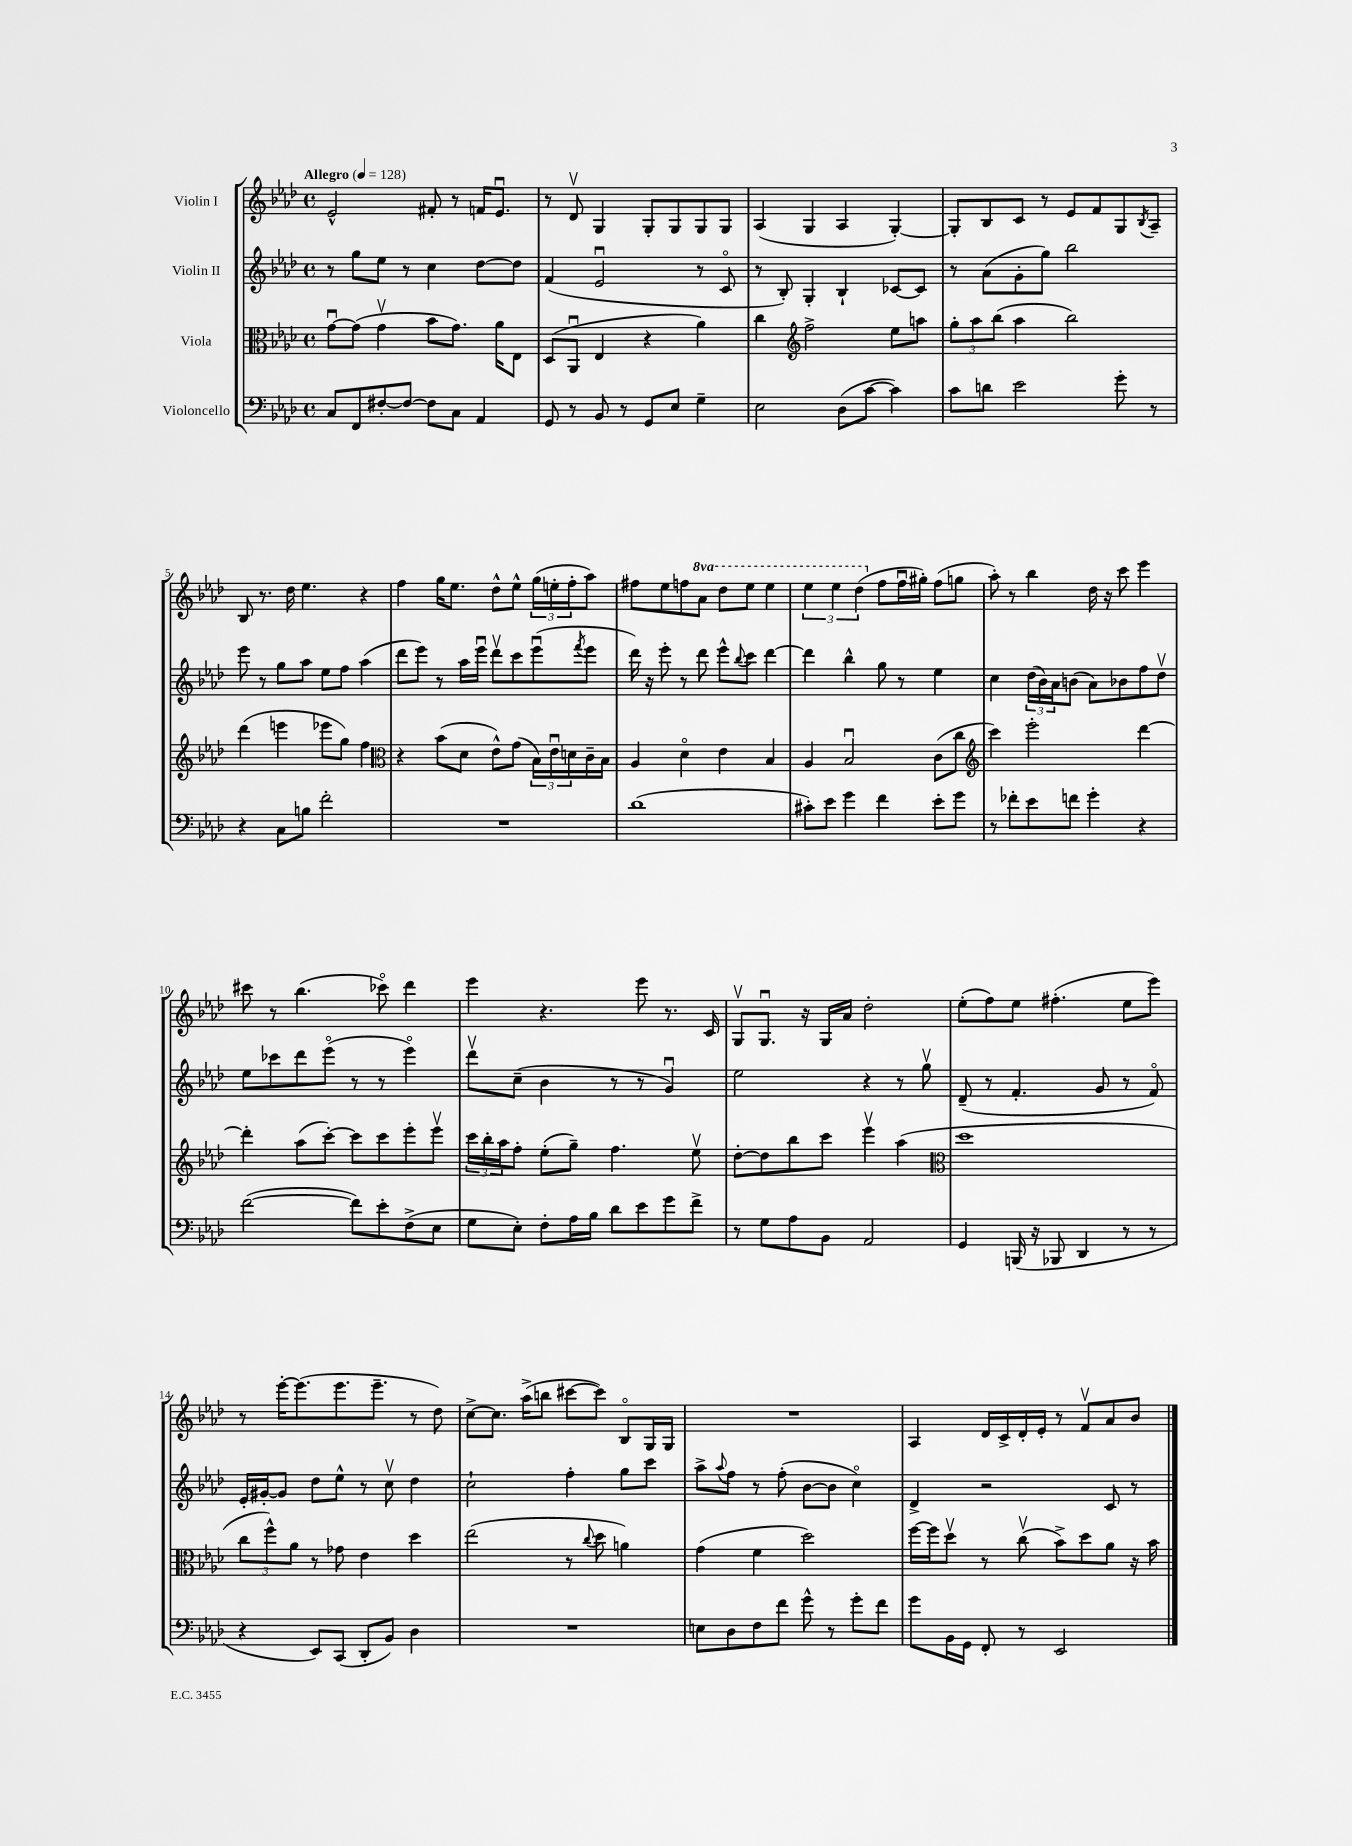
<<
\new StaffGroup <<
\new Staff = "s0" \with { instrumentName = "Violin I" } {
    \clef treble \key aes \major \defaultTimeSignature \time 4/4 \set Staff.ottavationMarkups = #ottavation-simple-ordinals \tempo "Allegro" 4 = 128
    ees'2-^ fis'8-. r8 f'16 ees'8.\downbow |
    r8 des'8\upbow g4 g8-. g8 g8 g8 |
    aes4( g4 aes4 g4~-.) |
    g8-. bes8 c'8 r8 ees'8 f'8 g8 \acciaccatura { bes8 } aes8-- |
    bes8 r8. des''16 ees''4. r4 |
    f''4 g''16 ees''8. des''8-^ ees''8-^ \tuplet 3/2 { g''16( e''16-. f''16-. } aes''8) |
    fis''8 ees''8 f''8 \ottava #1 aes''8 des'''8 ees'''8 ees'''4 |
    \tuplet 3/2 { ees'''4 ees'''4 des'''4( \ottava #0 } f''8 f''16\downbow gis''16-.) f''8( g''8 |
    aes''8-.) r8 bes''4 des''16 r16 c'''8 ees'''4 |
    cis'''8 r8 bes''4.( ces'''8\flageolet) des'''4 |
    ees'''4 r4. ees'''8 r8. c'16 |
    g8\upbow g8.\downbow r16 g16 aes'16 des''2-. |
    ees''8-.( f''8) ees''8 fis''4.-.( ees''8 ees'''8) |
    r8 ees'''16~-. ees'''8.( ees'''8. ees'''8.-- r8 des''8) |
    c''8~-> c''8. aes''16->( b''8 cis'''8~ cis'''8) bes8\flageolet g16 g16 |
    R1 |
    aes4 des'16 c'16-> des'16-. ees'16-. r8 f'8\upbow aes'8 bes'8 \bar "|." |
}
\new Staff = "s1" \with { instrumentName = "Violin II" } {
    \clef treble \key aes \major \defaultTimeSignature \time 4/4
    r8 g''8 ees''8 r8 c''4 des''8~ des''8 |
    f'4( ees'2\downbow r8 c'8\flageolet |
    r8 bes8-.) g4-. bes4-! ces'8~ ces'8 |
    r8 aes'8( g'8-. g''8) bes''2 |
    ees'''8 r8 g''8 aes''8 ees''8 f''8 aes''4( |
    des'''8 ees'''8) r8 aes''16 ees'''16\downbow des'''8\upbow c'''8 ees'''8\downbow( \acciaccatura { f'''8 } ees'''8 |
    des'''16) r16 ees'''8-. r8 des'''8 ees'''8-^ \appoggiatura { bes''8 } c'''8 des'''4~ |
    des'''4 bes''4-^ g''8 r8 ees''4 |
    c''4 \tuplet 3/2 { des''16( bes'16) aes'16 } b'8( aes'8) bes'8 f''8 des''8\upbow |
    ees''8 ces'''8 des'''8 ees'''8\flageolet( r8 r8 ees'''4\flageolet) |
    des'''8\upbow c''8--( bes'4 r8 r8 g'4\downbow) |
    ees''2 r4 r8 g''8\upbow |
    des'8--( r8 f'4.-. g'8 r8 f'8\flageolet) |
    ees'16-. gis'16~-. gis'8 des''8 ees''8-^ r8 c''8\upbow des''4 |
    c''2-! f''4-. g''8 c'''8 |
    aes''8-> \appoggiatura { aes''8 } f''8 r8 f''8-.( bes'8~ bes'8 c''4\flageolet) |
    des'4-> r2 c'8 r8 \bar "|." |
}
\new Staff = "s2" \with { instrumentName = "Viola" } {
    \clef alto \key aes \major \defaultTimeSignature \time 4/4
    g'8~\downbow g'8( g'4\upbow bes'8 g'8.) aes'16 ees8 |
    des8( aes,8\downbow ees4 r4 aes'4) |
    c''4 \clef treble f''2-> ees''8 a''8 |
    \tuplet 3/2 { g''8-. aes''8 bes''8( } aes''4 bes''2) |
    des'''4( e'''4 ees'''8 g''8) f''4 |
    \clef alto r4 bes'8( des'8 ees'8-^) g'8( \tuplet 3/2 { bes16) ees'16\downbow d'16 } c'16-- bes16 |
    aes4 des'4\flageolet ees'4 bes4 |
    aes4 bes2\downbow c'8( c''8 |
    \clef treble c'''4) ees'''2-. des'''4~ |
    des'''4-. aes''8( c'''8~-.) c'''8 c'''8 ees'''8-. ees'''8\upbow |
    \tuplet 3/2 { c'''16 bes''16-. aes''16 } f''8-. ees''8-.( g''8--) f''4. ees''8\upbow |
    des''8~-. des''8 bes''8 c'''8 ees'''4\upbow aes''4( |
    \clef alto des''1 |
    \tuplet 3/2 { c''8 f''8-^) aes'8 } r8 ges'8 ees'4 des''4 |
    ees''2( r8 \appoggiatura { c''8 } des''8 a'4) |
    g'4( f'4 des''2) |
    f''16~ f''16 des''8\upbow r8 c''8\upbow( bes'8->) des''8 aes'8 r16 bes'16 \bar "|." |
}
\new Staff = "s3" \with { instrumentName = "Violoncello" } {
    \clef bass \key aes \major \defaultTimeSignature \time 4/4
    c8 f,8 fis8~-. fis8~ fis8 c8 aes,4 |
    g,8 r8 bes,8 r8 g,8 ees8 g4-- |
    ees2 des8( c'8~ c'4) |
    c'8 d'8 ees'2 g'8-. r8 |
    r4 c8 b8 f'2-. |
    R1 |
    des'1( |
    cis'8-.) ees'8 g'4 f'4 ees'8-. g'8 |
    r8 fes'8-. ees'8 f'8 g'4-. r4 |
    f'2~( f'8) ees'8-. f8->( ees8 |
    g8 ees8-.) f8-. aes16 bes16 des'8 ees'8 g'8 f'8-> |
    r8 g8 aes8 bes,8 aes,2 |
    g,4 b,,16( r16 bes,,8 des,4 r8 r8 |
    r4 ees,8) c,8( des,8-. bes,8) des4 |
    R1 |
    e8 des8 f8 f'8 g'8-^ r8 g'8-. f'8 |
    g'8 bes,16 g,16 f,8-. r8 ees,2 \bar "|." |
}
>>
>>
